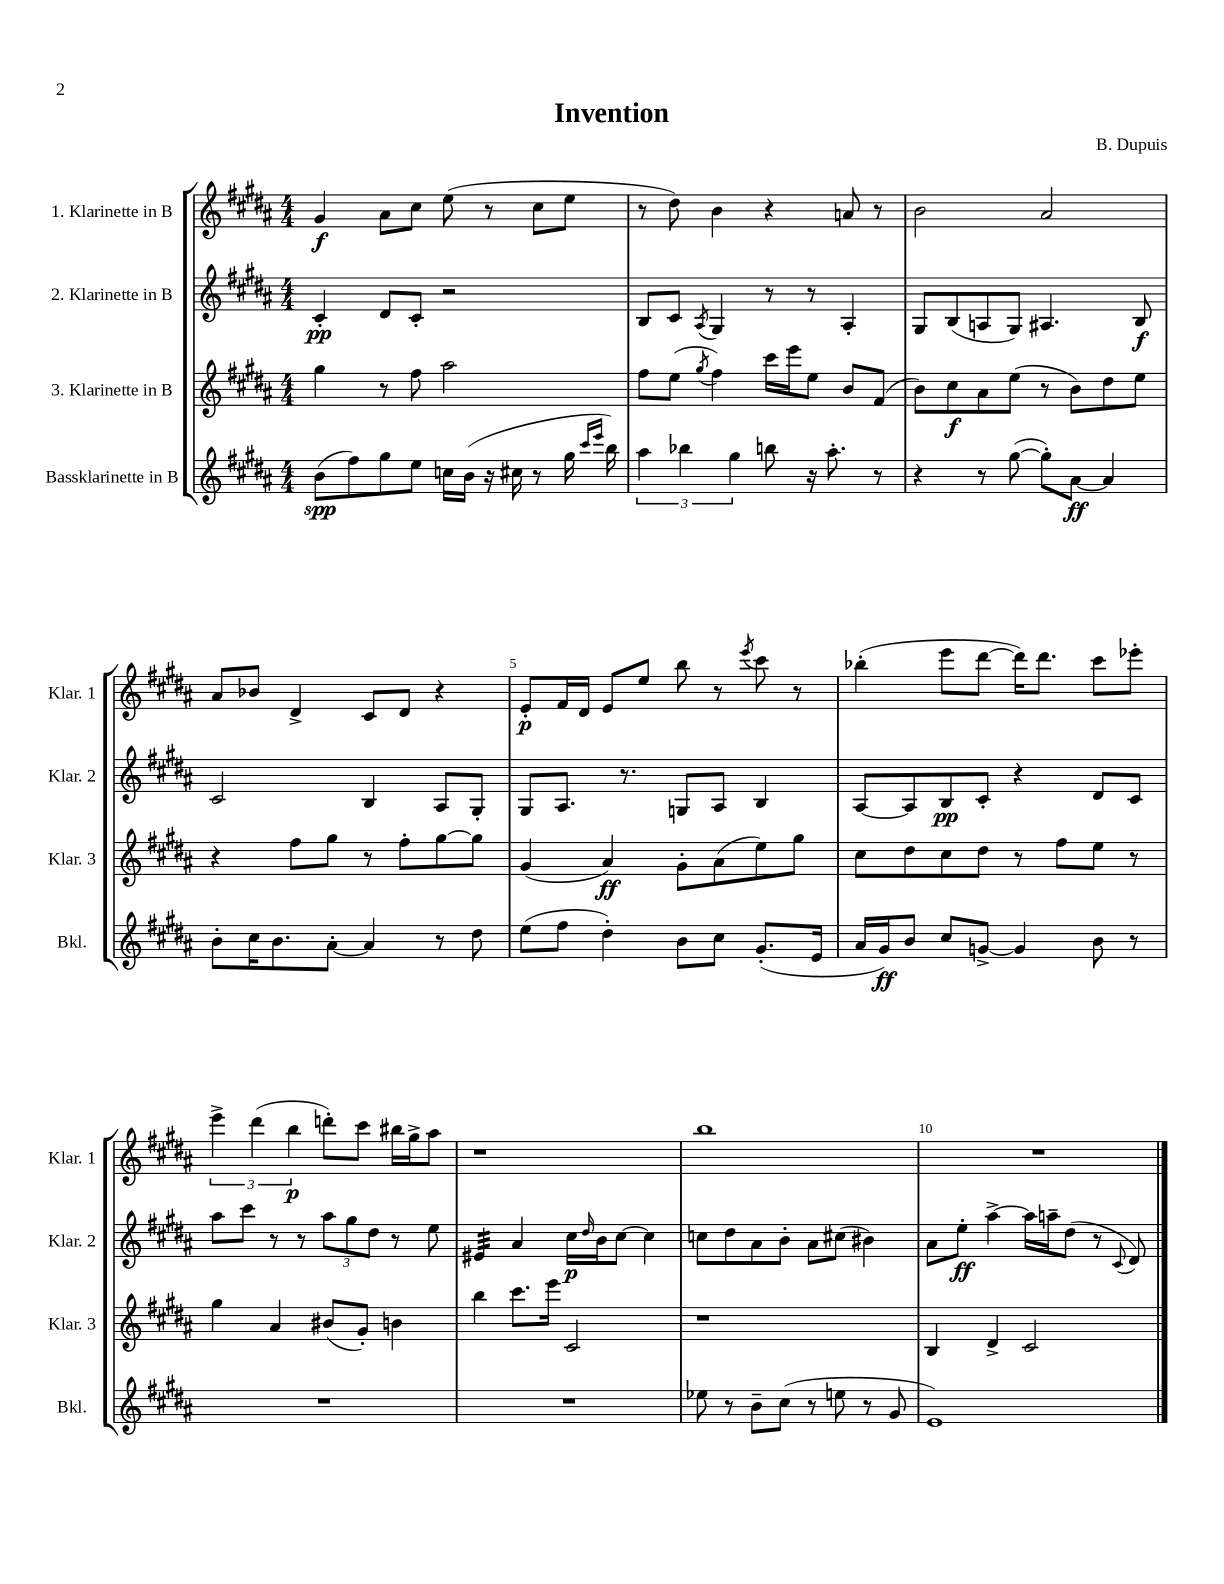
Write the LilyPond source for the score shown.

\header { title = "Invention" composer = "B. Dupuis" }
<<
\new StaffGroup <<
\new Staff = "s0" \with { instrumentName = "1. Klarinette in B" shortInstrumentName = "Klar. 1" } {
    \clef treble \key b \major \numericTimeSignature \time 4/4
    gis'4\f ais'8 cis''8 e''8( r8 cis''8 e''8 |
    r8 dis''8) b'4 r4 a'8 r8 |
    b'2 ais'2 |
    ais'8 bes'8 dis'4-> cis'8 dis'8 r4 |
    e'8-.\p fis'16 dis'16 e'8 e''8 b''8 r8 \acciaccatura { e'''8 } cis'''8 r8 |
    bes''4-.( e'''8 dis'''8~ dis'''16) dis'''8. cis'''8 ees'''8-. |
    \tuplet 3/2 { e'''4-> dis'''4( b''4\p } d'''8-.) cis'''8 bis''16 gis''16-> ais''8 |
    r1 |
    b''1 |
    R1 \bar "|." |
}
\new Staff = "s1" \with { instrumentName = "2. Klarinette in B" shortInstrumentName = "Klar. 2" } {
    \clef treble \key b \major \numericTimeSignature \time 4/4
    cis'4-.\pp dis'8 cis'8-. r2 |
    b8 cis'8 \acciaccatura { ais8 } gis4 r8 r8 ais4-. |
    gis8 b8( a8 gis8) ais4. b8\f |
    cis'2 b4 ais8 gis8-. |
    gis8 ais8. r8. g8 ais8 b4 |
    ais8~ ais8 b8\pp cis'8-. r4 dis'8 cis'8 |
    ais''8 cis'''8 r8 r8 \tuplet 3/2 { ais''8 gis''8 dis''8 } r8 e''8 |
    eis'4:32 ais'4 cis''16\p \grace { dis''16 } b'16 cis''8~ cis''4 |
    c''8 dis''8 ais'8 b'8-. ais'8 cis''8( bis'4) |
    ais'8 e''8-.\ff ais''4~-> ais''16 a''16-- dis''8( r8 \appoggiatura { cis'8 } dis'8) \bar "|." |
}
\new Staff = "s2" \with { instrumentName = "3. Klarinette in B" shortInstrumentName = "Klar. 3" } {
    \clef treble \key b \major \numericTimeSignature \time 4/4
    gis''4 r8 fis''8 ais''2 |
    fis''8 e''8( \acciaccatura { gis''8 } fis''4) cis'''16 e'''16 e''8 b'8 fis'8( |
    b'8) cis''8\f ais'8 e''8( r8 b'8) dis''8 e''8 |
    r4 fis''8 gis''8 r8 fis''8-. gis''8~ gis''8 |
    gis'4( ais'4\ff) gis'8-. ais'8( e''8) gis''8 |
    cis''8 dis''8 cis''8 dis''8 r8 fis''8 e''8 r8 |
    gis''4 ais'4 bis'8( gis'8-.) b'4 |
    b''4 cis'''8. e'''16 cis'2 |
    r1 |
    b4 dis'4-> cis'2 \bar "|." |
}
\new Staff = "s3" \with { instrumentName = "Bassklarinette in B" shortInstrumentName = "Bkl." } {
    \clef treble \key b \major \numericTimeSignature \time 4/4
    b'8\spp( fis''8) gis''8 e''8 c''16 b'16( r16 cis''16 r8 gis''16 \grace { cis'''16 e'''16 } b''16) |
    \tuplet 3/2 { ais''4 bes''4 gis''4 } b''8 r16 ais''8.-. r8 |
    r4 r8 gis''8~( gis''8-.) ais'8~\ff ais'4 |
    b'8-. cis''16 b'8. ais'8~-. ais'4 r8 dis''8 |
    e''8( fis''8 dis''4-.) b'8 cis''8 gis'8.-.( e'16 |
    ais'16 gis'16\ff) b'8 cis''8 g'8~-> g'4 b'8 r8 |
    R1 |
    R1 |
    ees''8 r8 b'8-- cis''8( r8 e''8 r8 gis'8 |
    e'1) \bar "|." |
}
>>
>>
\layout { \context { \Score \override BarNumber.break-visibility = ##(#f #t #t) barNumberVisibility = #(every-nth-bar-number-visible 5) } }
